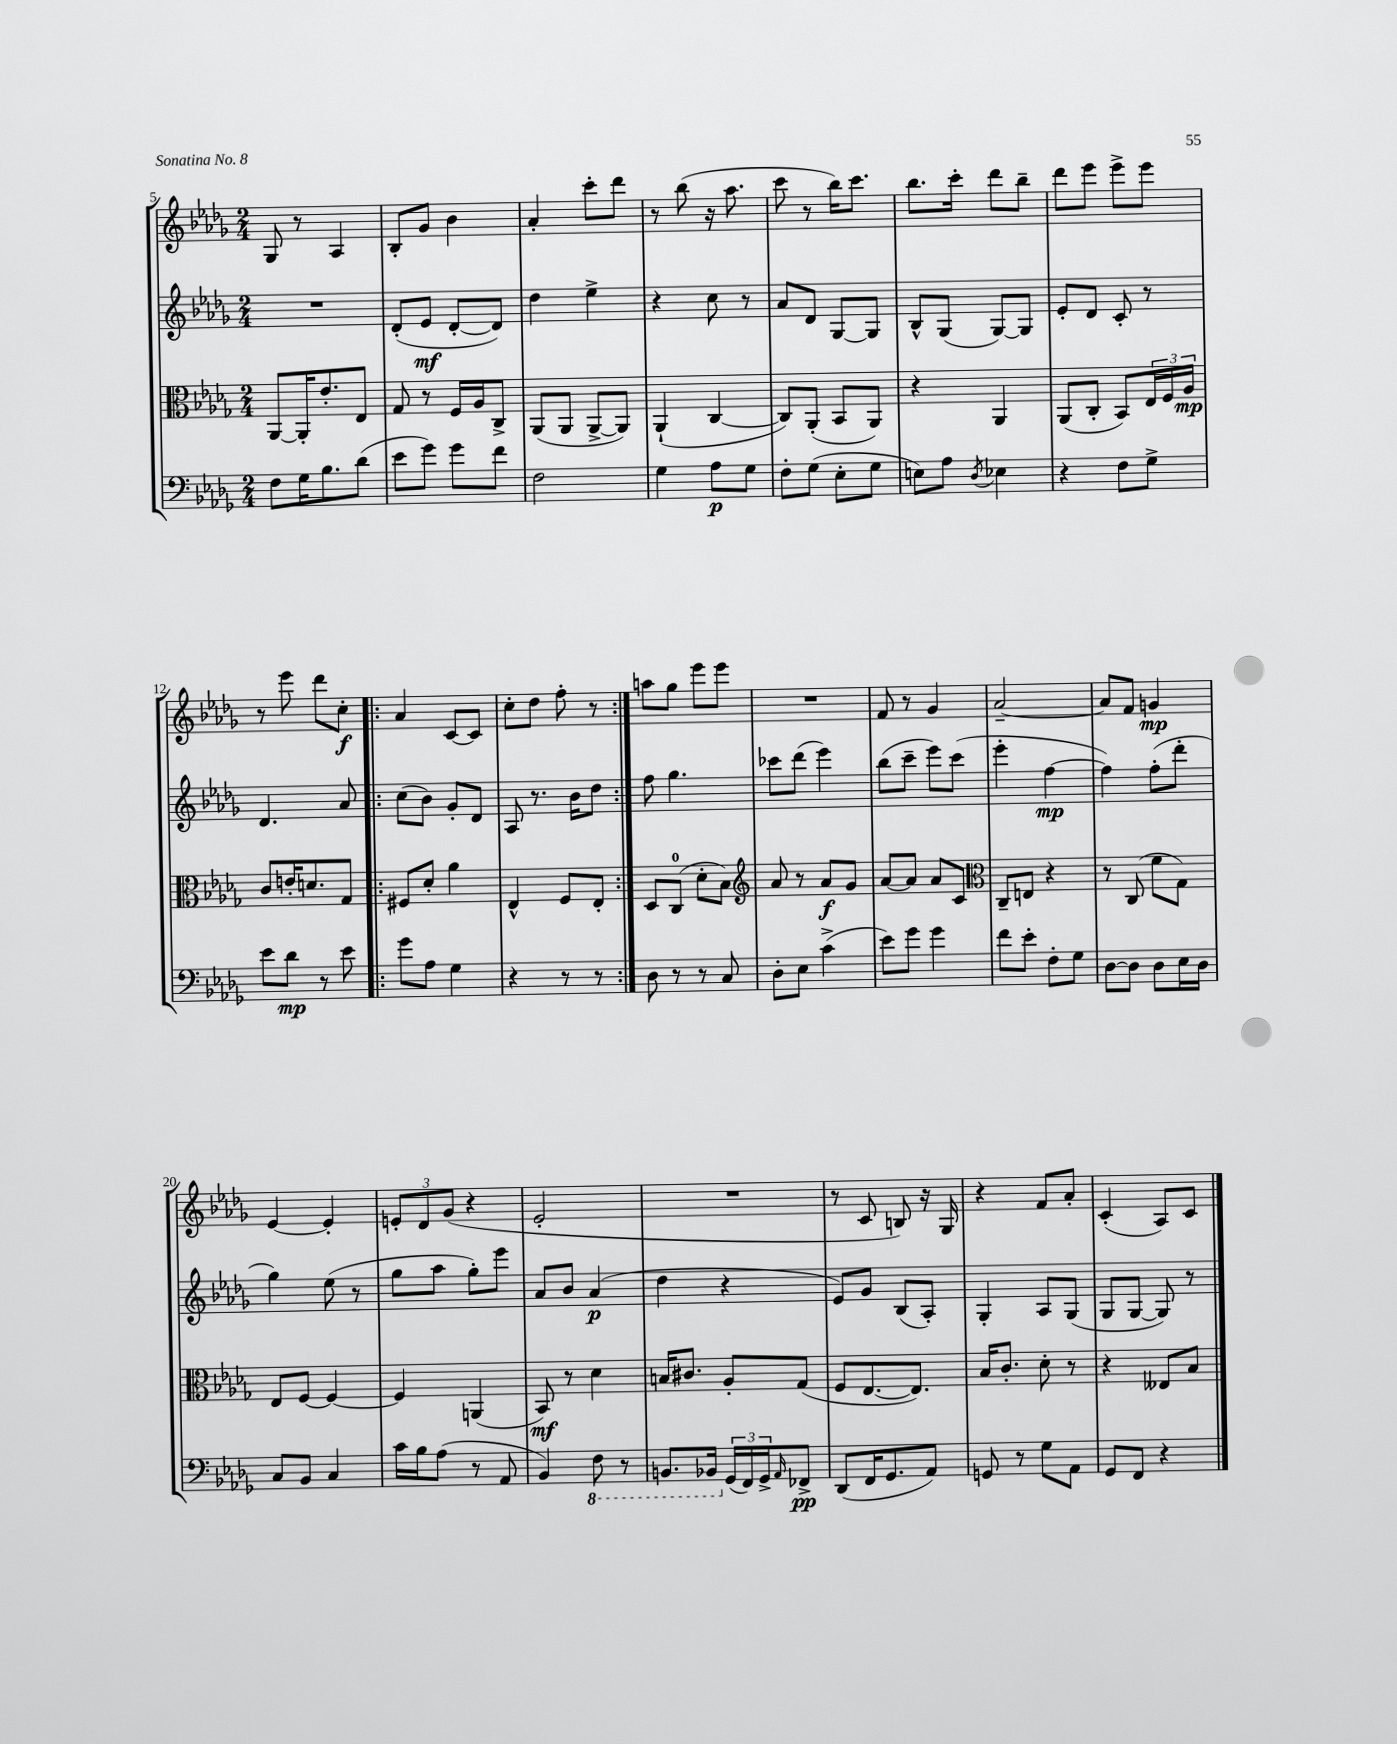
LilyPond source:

<<
\new StaffGroup <<
\new Staff = "s0" {
    \clef treble \key des \major \numericTimeSignature \time 2/4
    ges8 r8 aes4 |
    bes8-. ges'8 bes'4 |
    aes'4-. c'''8-. des'''8 |
    r8 bes''8( r16 aes''8. |
    c'''8 r8 bes''16) c'''8. |
    bes''8. c'''16-. des'''8 bes''8-- |
    des'''8 ees'''8 ees'''8-> ees'''8 |
    r8 ees'''8 des'''8 c''8-.\f |
    \repeat volta 2 { aes'4 c'8~ c'8 |
    c''8-. des''8 f''8-. r8 | }
    a''8 ges''8 ees'''8 ees'''8 |
    R2 |
    f'8 r8 ges'4 |
    aes'2~-- |
    aes'8 f'8 g'4\mp |
    ees'4~ ees'4-. |
    \tuplet 3/2 { e'8-. des'8 ges'8( } r4 |
    ees'2-. |
    R2 |
    r8 c'8 b8) r16 ges16 |
    r4 f'8 aes'8-. |
    c'4-.( aes8) c'8 \bar "|." |
}
\new Staff = "s1" {
    \clef treble \key des \major \numericTimeSignature \time 2/4
    R2 |
    des'8-.( ees'8\mf des'8~-. des'8) |
    des''4 ees''4-> |
    r4 c''8 r8 |
    aes'8 des'8 ges8~ ges8 |
    bes8-^ ges8( ges8~) ges8 |
    ees'8-. des'8 c'8-. r8 |
    des'4. aes'8 |
    \repeat volta 2 { c''8( bes'8) ges'8-. des'8 |
    aes8 r8. bes'16 des''8 | }
    f''8 ges''4. |
    ces'''8 des'''8( ees'''4) |
    bes''8( c'''8-- ees'''8) c'''8( |
    ees'''4-. f''4~\mp |
    f''4) f''8-.( des'''8-. |
    ges''4) ees''8( r8 |
    ges''8 aes''8 ges''8-.) ees'''8 |
    aes'8 bes'8 aes'4\p( |
    des''4 r4 |
    ees'8) ges'8 bes8( aes8-.) |
    ges4-. aes8 ges8( |
    ges8 ges8~ ges8) r8 \bar "|." |
}
\new Staff = "s2" {
    \clef alto \key des \major \numericTimeSignature \time 2/4
    aes,8~ aes,16-. ees'8.-. ees8 |
    ges8 r8 f16 aes16 c8-> |
    aes,8( aes,8 aes,8~-> aes,8) |
    aes,4-!( c4~ |
    c8) aes,8-.( bes,8 aes,8) |
    r4 aes,4 |
    aes,8( c8-. bes,8) \tuplet 3/2 { ees16 f16 aes16\mp } |
    c'8 e'16-. d'8. ges8 |
    \repeat volta 2 { fis8 des'8-. aes'4 |
    ees4-^ f8 ees8-. | }
    des8 c8-0( des'8-. bes8) |
    \clef treble aes'8 r8 aes'8\f ges'8 |
    aes'8~ aes'8 aes'8 c'8 |
    \clef alto c8-- e8 r4 |
    r8 c8( f'8 ges8) |
    ees8 f8~ f4~ |
    f4 a,4( |
    bes,8\mf) r8 des'4 |
    b16 cis'8. aes8-. ges8( |
    f8 ees8.~ ees8.) |
    bes16 c'8.-. des'8-. r8 |
    r4 eeses8 bes8 \bar "|." |
}
\new Staff = "s3" {
    \clef bass \key des \major \numericTimeSignature \time 2/4
    f8 ges16 bes8. des'8( |
    ees'8 ges'8) ges'8 f'8 |
    f2 |
    ges4 aes8\p ges8 |
    f8-. ges8( ees8-. ges8 |
    e8) aes8 \acciaccatura { des8 } ees4 |
    r4 f8 ges8-> |
    ees'8 des'8\mp r8 ees'8 |
    \repeat volta 2 { ges'8 aes8 ges4 |
    r4 r8 r8 | }
    des8 r8 r8 c8 |
    des8-. ees8 c'4->( |
    ees'8) ges'8 ges'4 |
    f'8 ees'8-. f8-. ges8 |
    des8~ des8 des8 ees16 des16 |
    c8 bes,8 c4 |
    c'16 bes16 aes8( r8 aes,8 |
    bes,4) \ottava #-1 f,8 r8 |
    b,,8. bes,,16 \ottava #0 \tuplet 3/2 { ges,16( f,16) ges,16-> } \grace { aes,16 } fes,8->\pp |
    des,8( f,16 ges,8. aes,8) |
    g,8 r8 ges8 aes,8 |
    ges,8 f,8 r4 \bar "|." |
}
>>
>>
\layout { \context { \Score currentBarNumber = #5 } }
